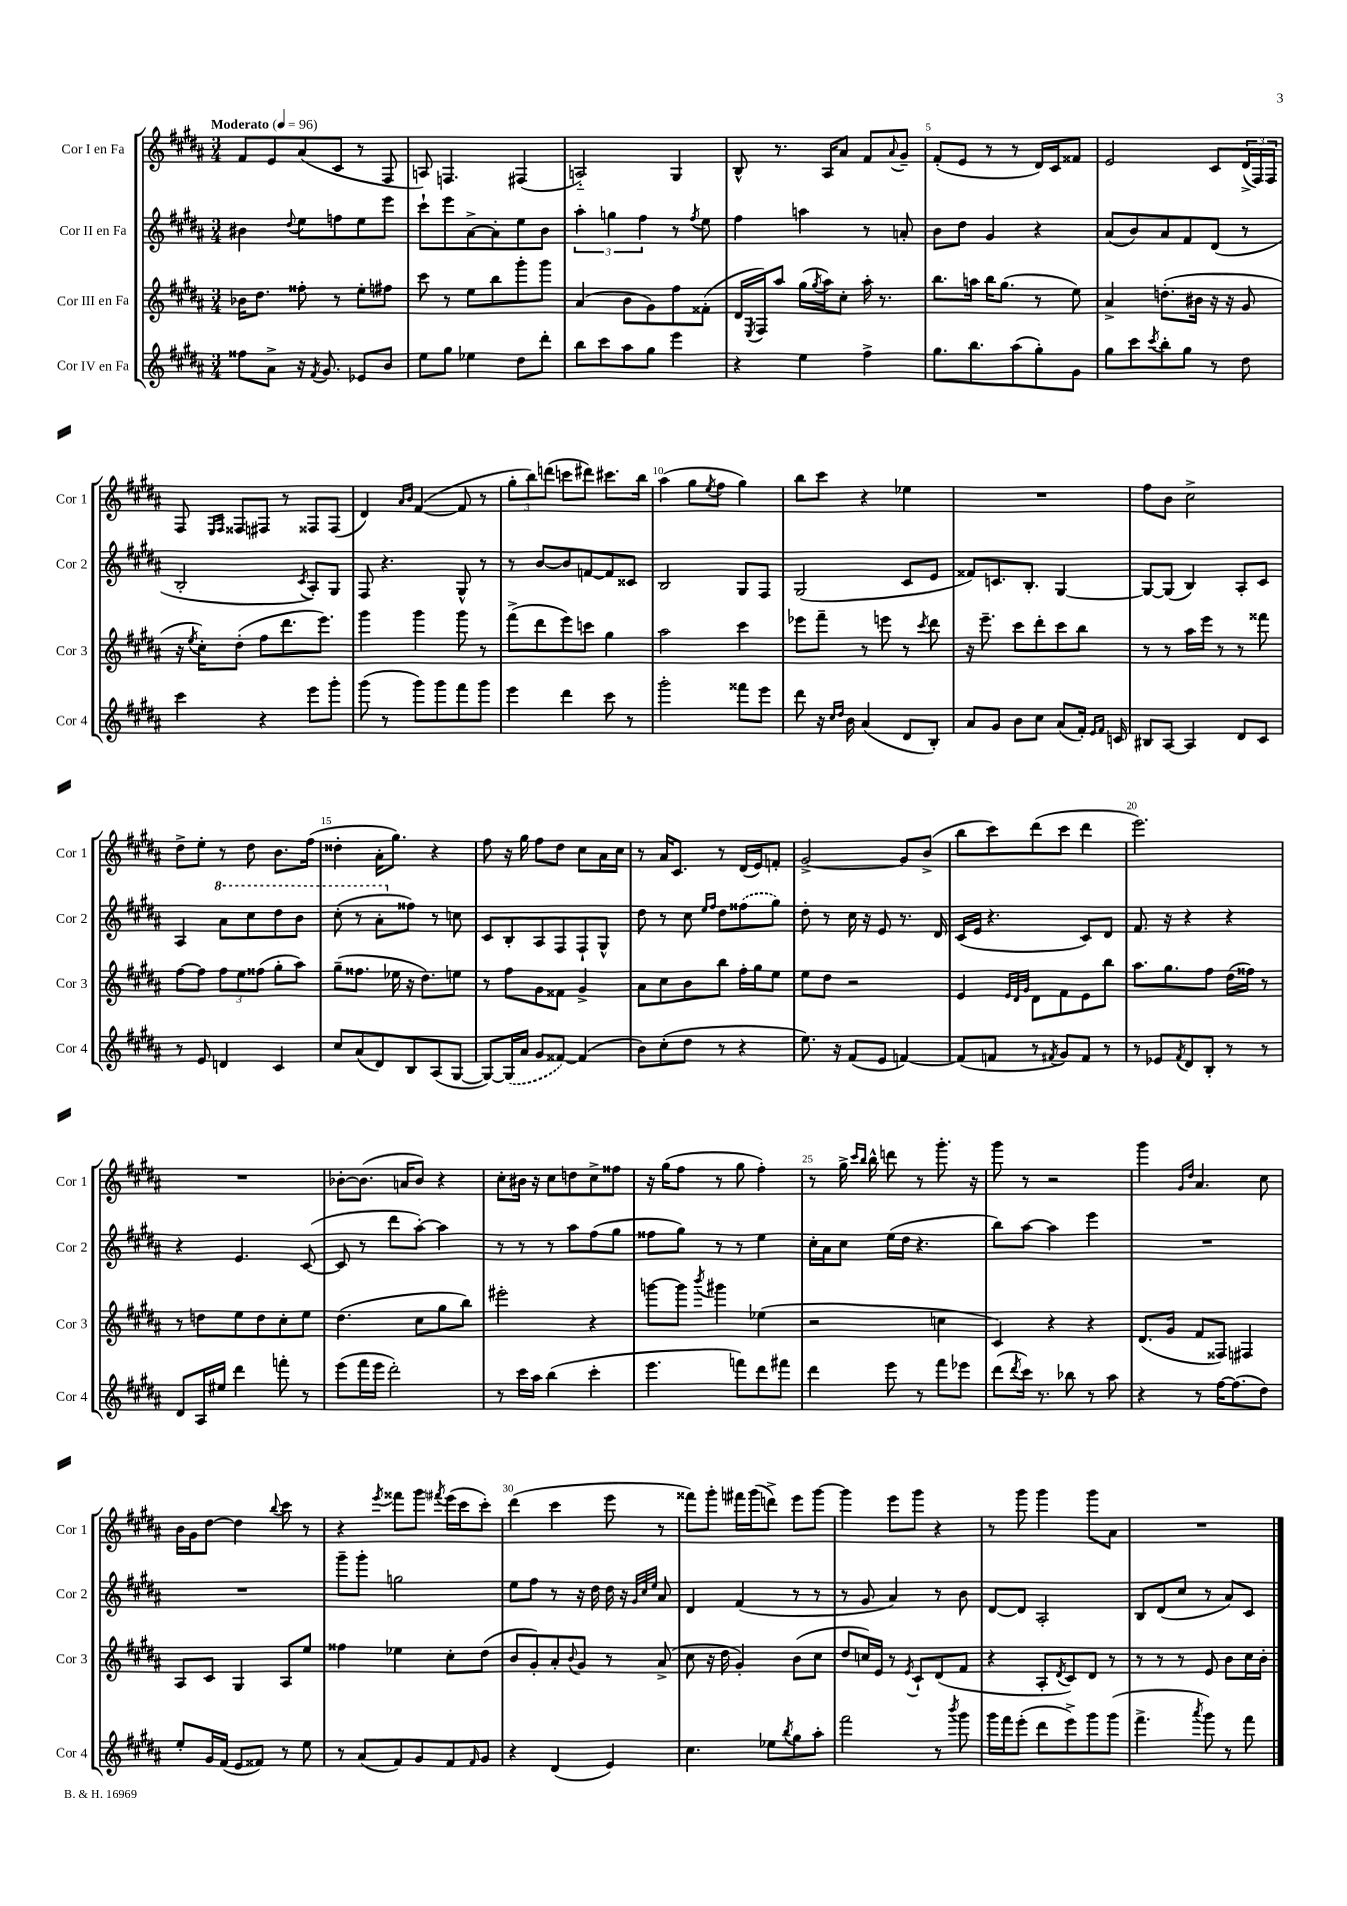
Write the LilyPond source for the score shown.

<<
\new StaffGroup <<
\new Staff = "s0" \with { instrumentName = "Cor I en Fa" shortInstrumentName = "Cor 1" } {
    \clef treble \key b \major \numericTimeSignature \time 3/4 \tempo "Moderato" 4 = 96
    fis'8 e'8 ais'8( cis'8 r8 fis8 |
    a8) f4. fis4( |
    a2-_) gis4 |
    b8-^ r8. ais16 ais'8 fis'8 \appoggiatura { ais'8 } gis'8-- |
    fis'8-.( e'8 r8 r8 dis'16) cis'16 fisis'8 |
    e'2 cis'8 \tuplet 3/2 { dis'16->( fis16) fis16 } |
    fis8 \grace { e16 fis16 } fisis8 fis8 r8 fisis8 fisis8( |
    dis'4) \grace { ais'16 b'16 } fis'4~( fis'8 r8 |
    \tuplet 3/2 { gis''8-. b''8) d'''8( } c'''8 dis'''8) cis'''8. b''16 |
    ais''4( gis''8 \acciaccatura { e''8 } fis''8 gis''4) |
    b''8 cis'''8 r4 ees''4 |
    R2. |
    fis''8 b'8 cis''2-> |
    dis''8-> e''8-. r8 dis''8 b'8. fis''16( |
    disis''4-. ais'16-. gis''8.) r4 |
    fis''8 r16 gis''16 fis''8 dis''8 cis''8 ais'16 cis''16 |
    r8 ais'16 cis'8. r8 dis'16( e'16) f'8-. |
    gis'2~-> gis'8 b'8->( |
    b''8 cis'''8) dis'''8( cis'''8 dis'''4 |
    e'''2.) |
    R2. |
    bes'8~-. bes'8.( a'16 bes'8) r4 |
    cis''8-. bis'16 r16 cis''8 d''8 cis''8-> fisis''8 |
    r16 gis''16( fis''8 r8 gis''8 fis''4-.) |
    r8 gis''16-> \grace { cis'''16 b''16 } b''16-^ d'''8 r8 gis'''8.-. r16 |
    gis'''8 r8 r2 |
    gis'''4 \grace { gis'16 dis''16 } ais'4. cis''8 |
    b'16 gis'16 dis''8~ dis''4 \appoggiatura { b''8 } cis'''8 r8 |
    r4 \acciaccatura { e'''8 } fisis'''8 gis'''8 \acciaccatura { fis'''8 } e'''16( cis'''16 cis'''8-.) |
    dis'''4( cis'''4 e'''8 r8 |
    fisis'''8) gis'''8-. fis'''16 gis'''16( d'''8->) e'''8 gis'''8~ |
    gis'''4 e'''8 gis'''8 r4 |
    r8 gis'''8 gis'''4 gis'''8 ais'8 |
    R2. \bar "|." |
}
\new Staff = "s1" \with { instrumentName = "Cor II en Fa" shortInstrumentName = "Cor 2" } {
    \clef treble \key b \major \numericTimeSignature \time 3/4
    bis'4 \appoggiatura { dis''8 } e''8 f''8 e''8 e'''8 |
    cis'''8-! e'''8 ais'8~-> ais'8-. e''8 b'8 |
    \tuplet 3/2 { ais''4-. g''4 fis''4 } r8 \acciaccatura { fis''8 } e''8 |
    fis''4 a''4 r8 a'8-. |
    b'8 dis''8 gis'4 r4 |
    ais'8( b'8) ais'8 fis'8 dis'8( r8 |
    b2-. \acciaccatura { cis'8 } ais8-.) gis8 |
    fis8 r4. gis8-^ r8 |
    r8 b'8~ b'8 f'8~ f'8 cisis'8 |
    b2 gis8 fis8 |
    gis2( cis'8 e'8 |
    fisis'8) c'8. b8.-. gis4~ |
    gis8~ gis8( b4) ais8-. cis'8 |
    ais4 \ottava #1 ais''8 cis'''8 dis'''8 b''8 |
    cis'''8-.( r8 ais''8-. \ottava #0 fisis''8) r8 c''8 |
    cis'8 b8-. ais8 fis8 fis8-! gis8-^ |
    dis''8 r8 cis''8 \grace { e''16 fis''16 } dis''8 \once \slurDashed fisis''8( gis''8) |
    dis''8-. r8 cis''16 r16 e'8 r8. dis'16 |
    cis'16( e'16 r4. cis'8) dis'8 |
    fis'8. r16 r4 r4 |
    r4 e'4. cis'8~( |
    cis'8 r8 dis'''8 ais''8~-.) ais''4 |
    r8 r8 r8 ais''8 fis''8( gis''8 |
    fisis''8 gis''8) r8 r8 e''4 |
    cis''16-. ais'16 cis''8 e''16( dis''16 r4. |
    b''8) ais''8~ ais''4 e'''4 |
    R2. |
    R2. |
    gis'''8-- gis'''8-. g''2 |
    e''8 fis''8 r8 r16 dis''16 dis''16 r16 \grace { gis'32 cis''32 e''32 } ais'8 |
    dis'4 fis'4( r8 r8 |
    r8 gis'8 ais'4) r8 b'8 |
    dis'8~ dis'8 ais2-. |
    b8 dis'8( cis''8 r8 ais'8) cis'8 \bar "|." |
}
\new Staff = "s2" \with { instrumentName = "Cor III en Fa" shortInstrumentName = "Cor 3" } {
    \clef treble \key b \major \numericTimeSignature \time 3/4
    bes'16 dis''8. fisis''8-. r8 e''8-. fis''8 |
    cis'''8 r8 e''8 b''8 gis'''8-. gis'''8 |
    ais'4( b'8 gis'8) fis''8 fisis'8-.( |
    dis'16 \acciaccatura { e8 } fis16) ais''8 gis''16( \acciaccatura { gis''8 } ais''16) cis''8-. ais''16-. r8. |
    b''8. a''16 b''16 gis''8.( r8 e''8) |
    ais'4-> d''8.-.( bis'16 r16 r16 gis'8 |
    r16 \acciaccatura { e''8 } cis''16-.) dis''8-.( fis''8 dis'''8. e'''8.) |
    gis'''4 gis'''4 gis'''8 r8 |
    fis'''8->( dis'''8 e'''8) c'''8 gis''4 |
    ais''2 cis'''4 |
    ees'''8 fis'''8-- r8 e'''8 r8 \acciaccatura { cis'''8 } dis'''8 |
    r16 e'''8.-- cis'''8 dis'''8-. cis'''8 b''8 |
    r8 r8 ais''16 e'''16 r8 r8 fisis'''8 |
    fis''8~ fis''8 \tuplet 3/2 { fis''8 e''8 fisis''8( } gis''8-. ais''8) |
    gis''8--( fisis''8. ees''16 r16 dis''8.) e''8 |
    r8 fis''8 gis'8 fisis'8 gis'4-> |
    ais'8 cis''8 b'8 b''8 fis''16-. gis''16 e''8 |
    e''8 dis''8 r2 |
    e'4 \grace { e'32 dis'32 gis'32 } dis'8 fis'8 e'8 b''8 |
    ais''8. gis''8. fis''8 dis''16( fisis''16) r8 |
    r8 d''8 e''8 d''8 cis''8-. e''8 |
    dis''4.( cis''8 gis''8 b''8) |
    eis'''2-. r4 |
    g'''8~ g'''8 \acciaccatura { b'''8 } gis'''4 ees''4( |
    r2 c''4 |
    cis'4) r4 r4 |
    dis'8.( gis'16 fis'8 fisis8) fis4 |
    ais8 cis'8 gis4 ais8 e''8 |
    fisis''4 ees''4 cis''8-. dis''8( |
    b'8 gis'8-.) ais'8-. \appoggiatura { b'8 } gis'8 r8 ais'8->( |
    cis''8 r16 dis''16 gis'4-.) b'8( cis''8 |
    dis''8 c''16) e'16 r8 \acciaccatura { e'8 } cis'8-! dis'8( fis'8 |
    r4 ais8-. \acciaccatura { dis'8 } cis'8) dis'8 r8 |
    r8 r8 r8 e'8 b'8 cis''16 b'16-. \bar "|." |
}
\new Staff = "s3" \with { instrumentName = "Cor IV en Fa" shortInstrumentName = "Cor 4" } {
    \clef treble \key b \major \numericTimeSignature \time 3/4
    fisis''8 ais'8-> r16 \acciaccatura { fis'8 } gis'8. ees'8 b'8 |
    e''8 gis''8 ees''4 dis''8 dis'''8-. |
    b''8 cis'''8 ais''8 gis''8 e'''4 |
    r4 e''4 fis''4-> |
    gis''8. b''8. ais''8( gis''8-.) gis'8 |
    gis''8 cis'''8 \acciaccatura { cis'''8 } b''8-. gis''8 r8 dis''8 |
    cis'''4 r4 e'''8 gis'''8-. |
    gis'''8( r8 gis'''8) gis'''8 fis'''8 gis'''8 |
    e'''4 dis'''4 cis'''8 r8 |
    gis'''2-. fisis'''8 e'''8 |
    dis'''8 r16 \grace { cis''16 dis''16 } b'16 ais'4( dis'8 b8-.) |
    ais'8 gis'8 b'8 cis''8 ais'8( fis'16-.) \grace { e'16 fis'16 } c'16 |
    bis8 ais8~ ais4 dis'8 cis'8 |
    r8 e'8 d'4 cis'4 |
    cis''8 ais'8( dis'8) b8 ais8( gis8~ |
    gis8~) \once \slurDashed gis16( ais'16 gis'8 fisis'8~) fisis'4( |
    b'8) cis''8-.( dis''8 r8 r4 |
    e''8.) r16 fis'8( e'8 f'4~) |
    f'8( f'8 r8 \acciaccatura { fis'8 } gis'8) fis'8 r8 |
    r8 ees'8 \acciaccatura { fis'8 } dis'8 b8-. r8 r8 |
    dis'8 ais16 eis''16 dis'''4 f'''8-. r8 |
    e'''8( fis'''16 e'''16 dis'''2-.) |
    r8 cis'''16 ais''16 b''4( cis'''4-. |
    e'''4. f'''8) dis'''8 fis'''8 |
    dis'''4 e'''8 r8 fis'''8 ees'''8 |
    dis'''8( \acciaccatura { dis'''8 } cis'''16) r8. bes''8 r8 ais''8 |
    r4 r8 fis''16~ fis''8.( dis''8) |
    e''8-. gis'16 fis'16( e'8 fisis'8) r8 e''8 |
    r8 ais'8( fis'8) gis'8 fis'8 \grace { fis'16 } gis'8 |
    r4 dis'4( e'4) |
    cis''4. ees''8 \acciaccatura { b''8 } gis''8 ais''8-. |
    fis'''2 r8 \acciaccatura { b'''8 } gis'''8 |
    gis'''16 fis'''16 e'''8-.( dis'''8 e'''8->) gis'''8 gis'''8( |
    fis'''4.-> \acciaccatura { ais'''8 } gis'''8) r8 fis'''8 \bar "|." |
}
>>
>>
\layout { \context { \Score \override BarNumber.break-visibility = ##(#f #t #t) barNumberVisibility = #(every-nth-bar-number-visible 5) } }
